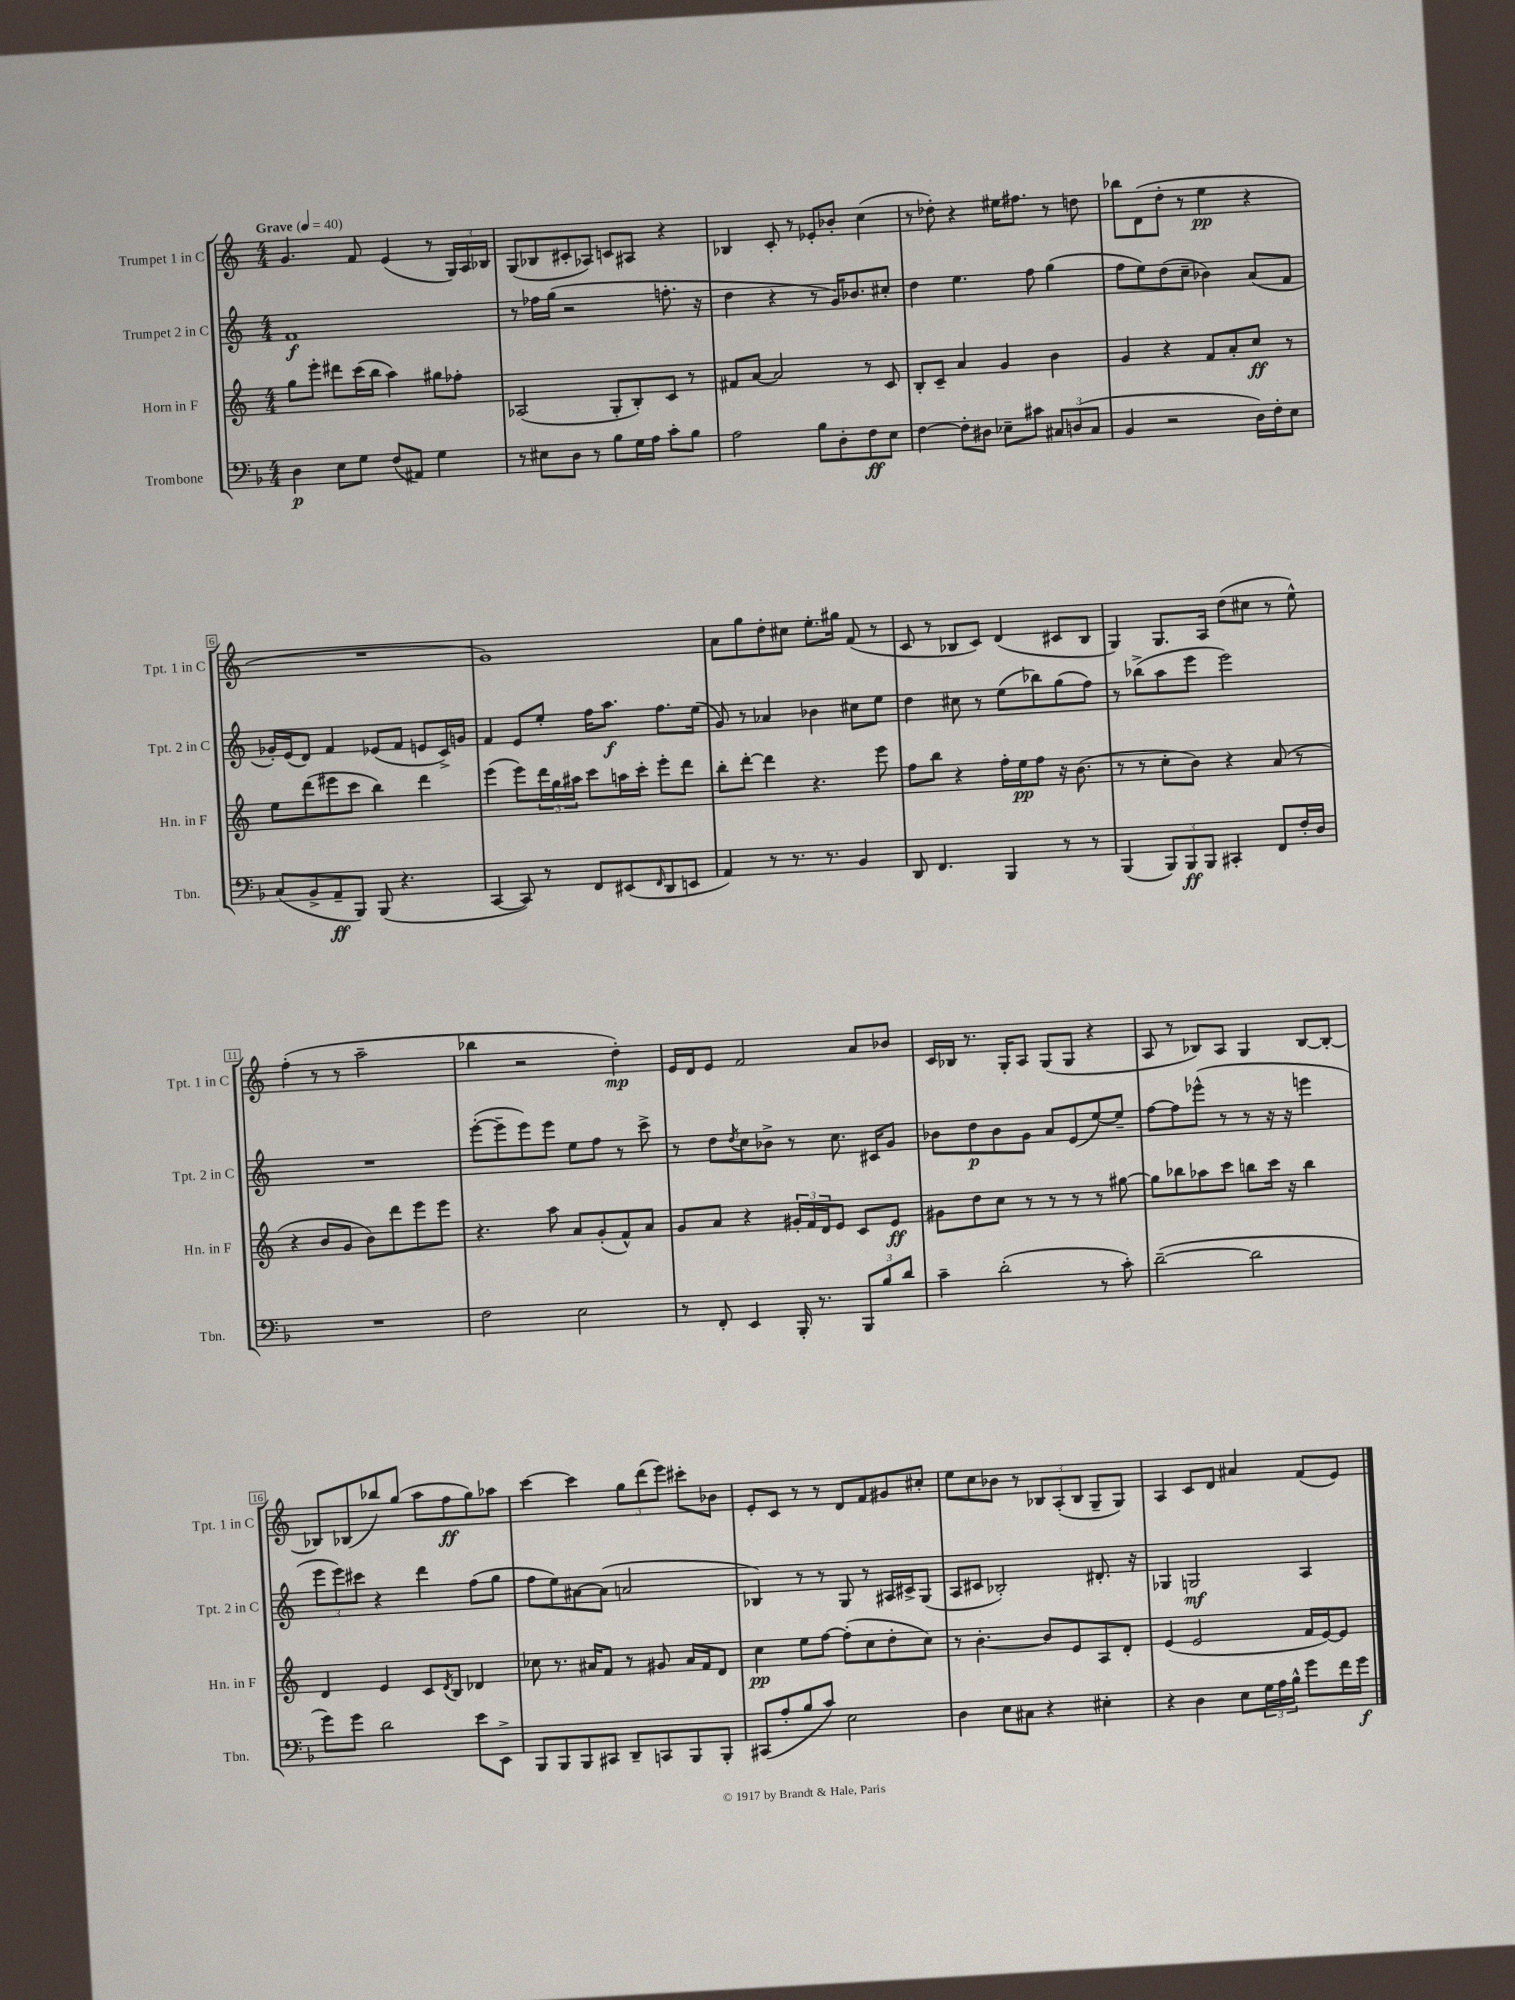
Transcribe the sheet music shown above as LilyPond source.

<<
\new StaffGroup <<
\new Staff = "s0" \with { instrumentName = "Trumpet 1 in C" shortInstrumentName = "Tpt. 1 in C" } {
    \clef treble \key c \major \numericTimeSignature \time 4/4 \tempo "Grave" 4 = 40
    g'4. f'8 e'4( r8 \tuplet 3/2 { g16) a16 bes16 } |
    g8( bes8 cis'8-. aes8) c'8 ais8 r4 |
    bes4 c'8-. r8 ees'8-. bes'8-. c''4( |
    r8 des''8-.) r4 eis''16 fis''8. r8 d''8 |
    bes''8 d'8( d''8-. r8 e''4\pp r4 |
    R1 |
    g'1) |
    a'8 g''8 d''8-. cis''8 e''8.-. gis''16 f'8( r8 |
    c'8 r8 bes8 c'8) d'4( cis'8 bes8 |
    g4) g8. a16 d''8( cis''8 r8 e''8-^) |
    f''4-.( r8 r8 a''2-- |
    bes''4 r2 d''4-.\mp) |
    e'16 d'16 e'8 f'2 a'8 bes'8 |
    c'16 bes16 r8. g16-. a8 g8( g8 r4 |
    a8 r8 bes8) a8 g4 bes8~ bes8~-. |
    bes8 bes8( bes''8) g''8( a''8 f''8\ff g''8) aes''8 |
    c'''4~ c'''4 \tuplet 3/2 { g''8 d'''8( e'''8) } cis'''8-. bes'8 |
    e'8-. c'8 r8 r8 d'8 f'8 gis'8 cis''8-. |
    e''8 c''8 bes'8 r8 \tuplet 3/2 { bes8 a8-.( bes8 } g8-- g8) |
    a4 c'8 d'8 ais'4 f'8( e'8) \bar "|." |
}
\new Staff = "s1" \with { instrumentName = "Trumpet 2 in C" shortInstrumentName = "Tpt. 2 in C" } {
    \clef treble \key c \major \numericTimeSignature \time 4/4
    f'1\f |
    r8 fes''16 g''16( r2 f''8.-. r16 |
    d''4 r4 r8 g'16) bes'8. cis''8-. |
    d''4 e''4. f''8 g''4( |
    f''8 e''8) d''8( c''8-- bes'4) a'8( f'8 |
    ges'16-.) e'16( d'8) f'4 ees'8( f'8 e'8 c'16->) g'16 |
    f'4 e'8 e''8-. f''16 a''8.\f f''8. e''16( |
    g'8) r8 aes'4 bes'4 cis''8 e''8 |
    d''4 cis''8 r8 e''8( bes''8) g''8( f''8) |
    r8 bes''8->( a''8 e'''8 e'''2) |
    R1 |
    e'''8~-.( e'''8-- e'''8) e'''8 e''8 f''8 r8 c'''8-> |
    r8 d''8 \acciaccatura { d''8 } c''8 bes'8-> r8 c''8. cis'16 g'8 |
    bes'8 d''8\p bes'8 g'8 a'8 e'8( e''8~) e''8-- |
    f''8~ f''8 ees'''8-^( r8 r8 r16 r16 e'''4 |
    \tuplet 3/2 { e'''8 e'''8) cis'''8 } r4 d'''4 f''8( g''8 |
    f''8 e''8) ais'8~ ais'8( a'2 |
    bes4) r8 r8 g8 r8 ais16 cis'16-> g8( |
    a8 cis'8 bes2-.) dis'8.-. r16 |
    ges4 g2\mf a4 \bar "|." |
}
\new Staff = "s2" \with { instrumentName = "Horn in F" shortInstrumentName = "Hn. in F" } {
    \clef treble \key c \major \numericTimeSignature \time 4/4
    g''8 e'''8-. dis'''8 c'''16( b''16 a''4) gis''8 fes''8-. |
    aes2( g8-. b8-.) c'8 r8 |
    fis'8 a'8~ a'2 r8 c'8 |
    b8-. c'8-- a'4 g'4 b'4 |
    g'4 r4 f'8 a'8-. c''8\ff r8 |
    e''8 d'''8( eis'''8 c'''8 b''4) d'''4 |
    e'''4( e'''8) \tuplet 3/2 { d'''16 g''16 ais''16 } c'''8 a''16 c'''16-. e'''8-. d'''8 |
    b''8-. d'''8~-. d'''4 r4. e'''8 |
    f''8 b''8 r4 f''16-. e''16\pp f''8 r16 b'8.( |
    r8 r8 c''8-. b'8) r4 a'8( r8 |
    r4 b'8 g'8 b'8) d'''8 e'''8 e'''8 |
    r4. a''8 a'8 g'8-.( f'8-^) a'8 |
    g'8 a'8 r4 \tuplet 3/2 { gis'16-. f'16 d'16 } e'8 c'8 e'8\ff |
    gis'8 d''8 c''8 r8 r8 r8 r8 gis''8~ |
    gis''8 bes''8 aes''8 c'''8 b''8 c'''16 r16 b''4 |
    d'4 e'4 c'8 \acciaccatura { d'8 } b8 des'4 |
    ces''8 r8. ais'16 f'8 r8 gis'8 ais'16 f'16 d'8 |
    c''4\pp e''8 f''8~ f''8-.( c''8 d''8-. c''8) |
    r8 b'4.~-. b'8 e'8 a8 d'8-. |
    e'4( e'2 f'16 e'16~) e'8 \bar "|." |
}
\new Staff = "s3" \with { instrumentName = "Trombone" shortInstrumentName = "Tbn." } {
    \clef bass \key f \major \numericTimeSignature \time 4/4
    d4\p e8 g8 f8( ais,8) g4 |
    r8 eis8 d8 r8 bes8 g16 a16 c'8-. bes8 |
    a2 bes8 d8-. f8\ff e8 |
    f4~ f8-. dis8 ees8-- cis'8 \tuplet 3/2 { cis8 d8( cis8 } |
    bes,4 r2 d16) f16-. e8 |
    c8( bes,8-> a,8--\ff bes,,8) bes,,8( r4. |
    c,4~ c,8) r8 f,8 eis,8( \grace { f,16 } d,8 e,8 |
    a,4) r8 r8. r8. bes,4 |
    d,8 f,4. bes,,4 r8 r8 |
    bes,,4( \tuplet 3/2 { bes,,8) bes,,8\ff bes,,8 } cis,4-. f,8 f16-. d16 |
    R1 |
    f2 e2 |
    r8 f,8-. e,4 bes,,16-. r8. \tuplet 3/2 { bes,,8 bes8 d'8 } |
    c'4-- d'2-.( r8 c'8-.) |
    d'2~--( d'2 |
    g'8) g'8 d'2 e'8 e,8-> |
    bes,,8 bes,,8 bes,,8 cis,8 d,8-- c,8 bes,,8 bes,,8-. |
    cis,8( a8-. bes8 c'8) e2 |
    d4 e8 cis8 r4 eis4-. |
    r4 d4 e8 \tuplet 3/2 { g16 a16 bes16-^ } g'8 f'16 g'16\f \bar "|." |
}
>>
>>
\layout { \context { \Score \override BarNumber.stencil = #(make-stencil-boxer 0.1 0.3 ly:text-interface::print) } }
